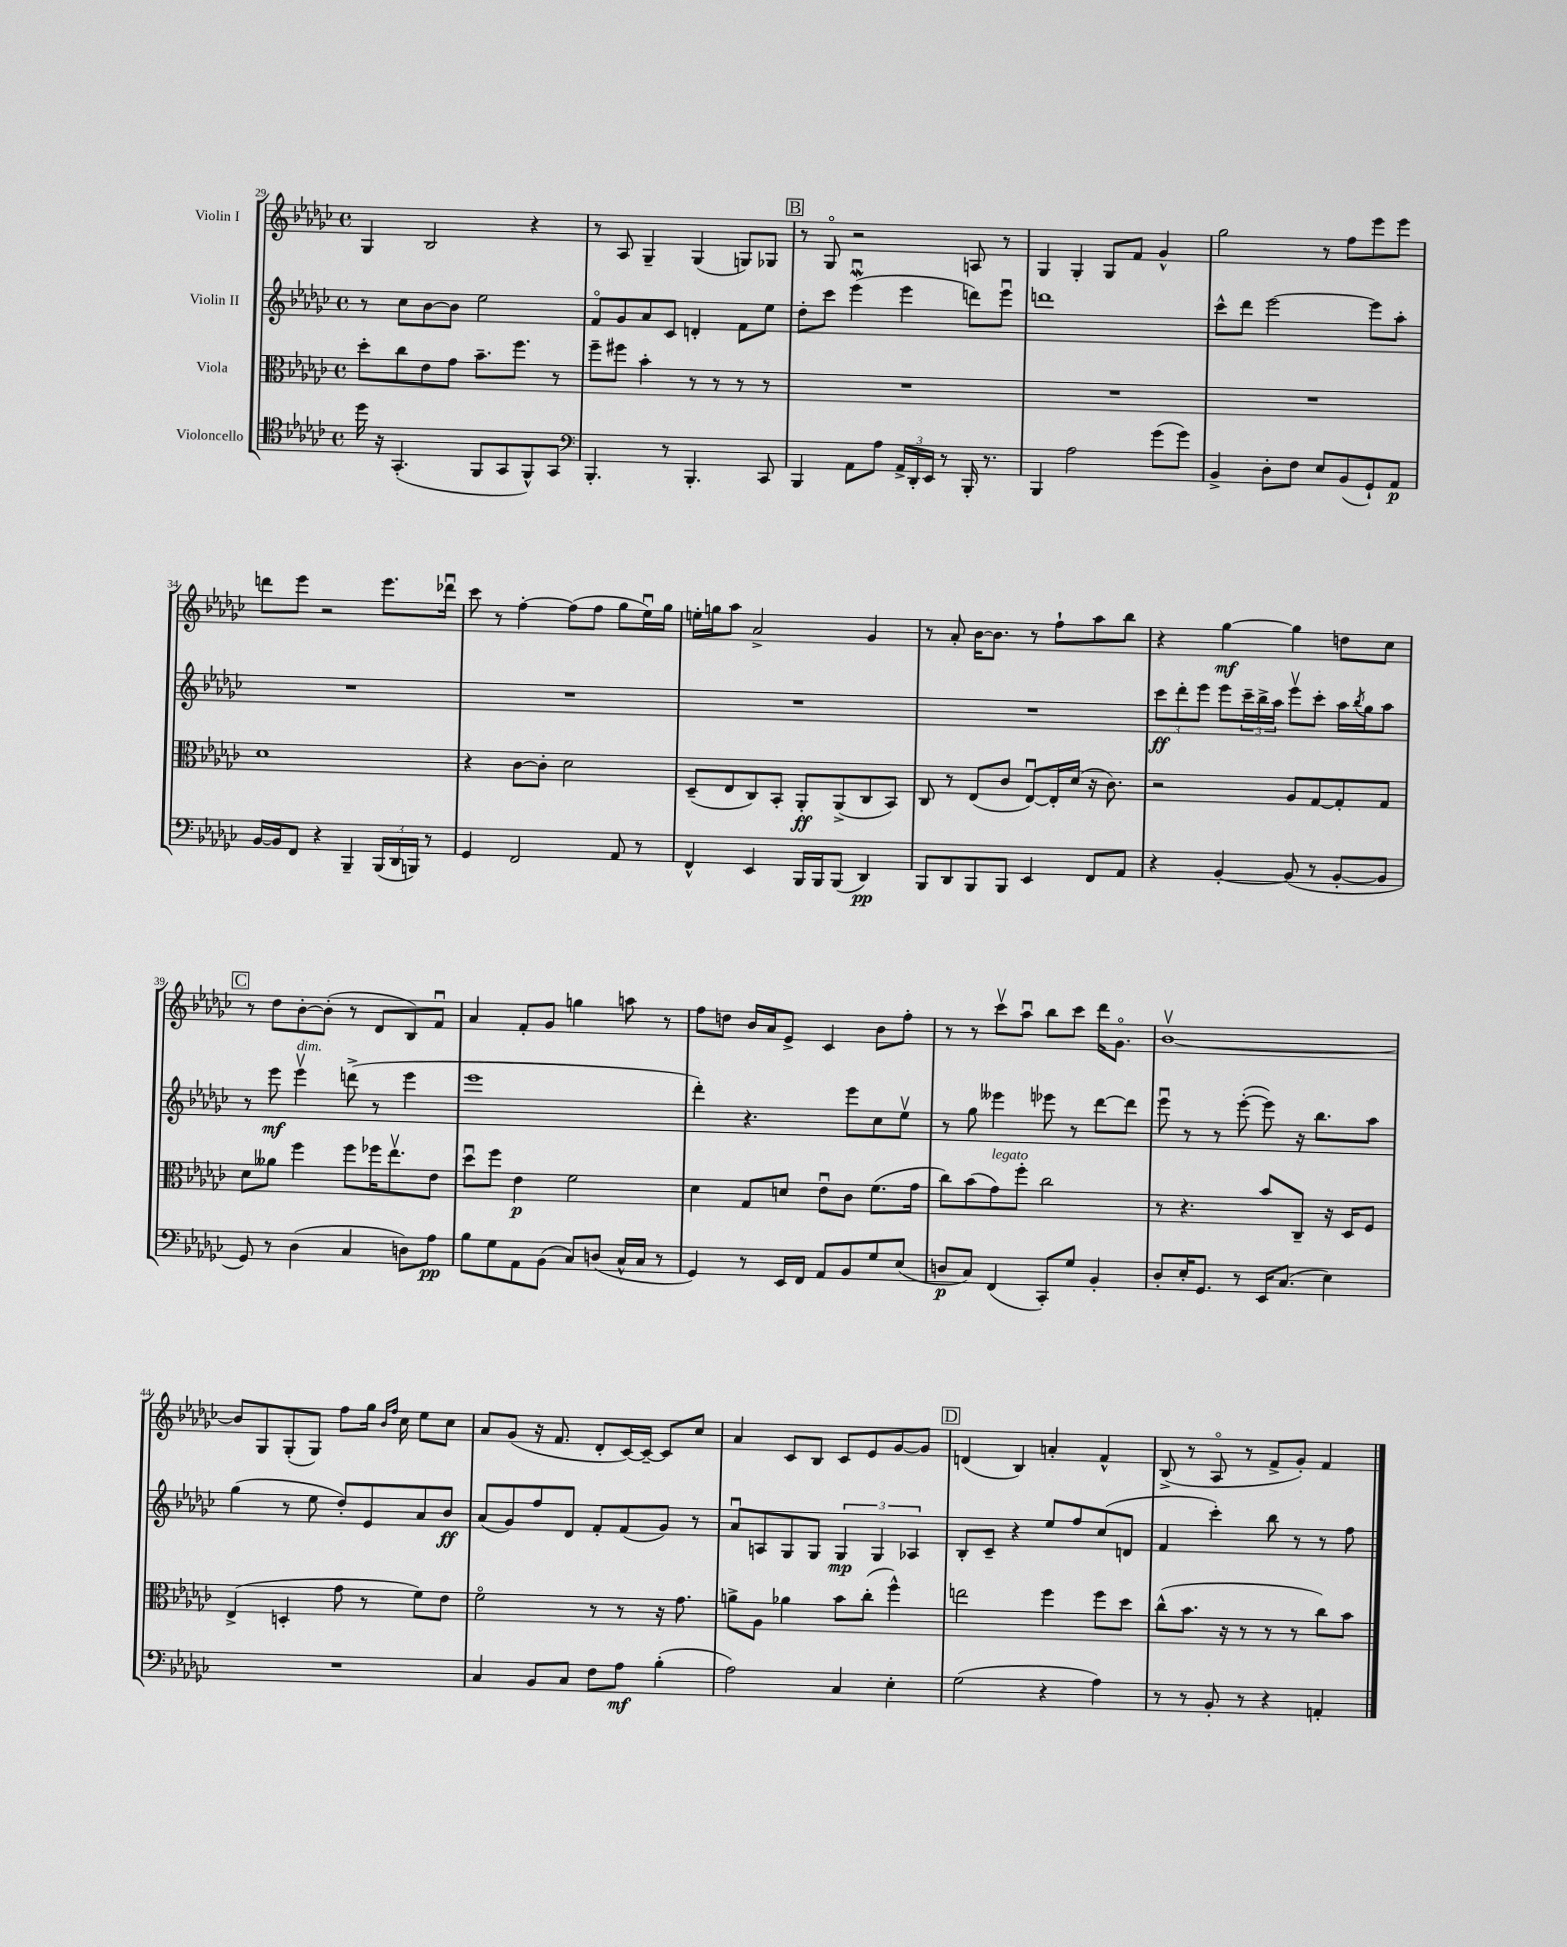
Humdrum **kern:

**kern	**dynam	**kern	**dynam	**kern	**dynam	**kern	**dynam
*part4	*part4	*part3	*part3	*part2	*part2	*part1	*part1
*staff4	*staff4	*staff3	*staff3	*staff2	*staff2	*staff1	*staff1
*I"Violoncello	*	*I"Viola	*	*I"Violin II	*	*I"Violin I	*
*clefC4	*	*clefC3	*	*clefG2	*	*clefG2	*
*k[b-e-a-d-g-c-]	*	*k[b-e-a-d-g-c-]	*	*k[b-e-a-d-g-c-]	*	*k[b-e-a-d-g-c-]	*
*M4/4	*	*M4/4	*	*M4/4	*	*M4/4	*
*met(c)	*	*met(c)	*	*met(c)	*	*met(c)	*
=29	=29	=29	=29	=29	=29	=29	=29
16dd-\	.	8dd-'\L	.	8r	.	4G-/	.
16r	.	.	.	.	.	.	.
(4.GG-'/	.	8cc-\	.	8cc-\L	.	.	.
.	.	8e-\	.	[8b-\	.	2B-/	.
.	.	8g-\J	.	8b-\J]	.	.	.
8FF/L	.	8.b-~\L	.	2ee-\	.	.	.
8GG-/	.	.	.	.	.	.	.
.	.	8.ff\J	.	.	.	.	.
8FF^^/)	.	.	.	.	.	4r	.
8GG-/J	.	8r	.	.	.	.	.
=30	=30	=30	=30	=30	=30	=30	=30
*clefF4	*	*	*	*	*	*	*
4.BBB-'/	.	8ff~\L	.	8f/L	.	8r	.
.	.	8ff#X\J	.	8g-/	.	8A-/	.
.	.	4b-'\	.	8a-/	.	4G-~/	.
8r	.	.	.	8c-/J	.	.	.
4.BBB-'/	.	8r	.	4dn'/	.	(4G-/	.
.	.	8r	.	.	.	.	.
.	.	8r	.	8f\L	.	8Gn/L)	.
8CC-/	.	8r	.	8ee-\J	.	8G-X/J	.
!!LO:REH:place=s1:t=B
=31	=31	=31	=31	=31	=31	=31	=31
4BBB-/	.	1r	.	8dd-'\L	.	8r	.
.	.	.	.	8ccc-\J	.	8G-/	.
8AA-\L	.	.	.	(4eee-Wu\	.	2r	.
8A-\J	.	.	.	.	.	.	.
24AA-^/LL	.	.	.	4eee-\	.	.	.
24DD-'/	.	.	.	.	.	.	.
24EE-/JJ	.	.	.	.	.	.	.
8r	.	.	.	.	.	.	.
16BBB-'/	.	.	.	8dddn\L)	.	8An/	.
8.r	.	.	.	.	.	.	.
.	.	.	.	8eee-u\J	.	8r	.
=32	=32	=32	=32	=32	=32	=32	=32
4BBB-/	.	1r	.	1dddn	.	4G-/	.
2A-\	.	.	.	.	.	4G-'/	.
.	.	.	.	.	.	8G-/L	.
.	.	.	.	.	.	8f/J	.
(8g-\L	.	.	.	.	.	4g-^^/	.
8g-\J)	.	.	.	.	.	.	.
=33	=33	=33	=33	=33	=33	=33	=33
4BB-^/	.	1r	.	8ccc-^^\L	.	2gg-\	.
.	.	.	.	8ddd-\J	.	.	.
8D-'\L	.	.	.	[2eee-\	.	.	.
8F\J	.	.	.	.	.	.	.
8E-/L	.	.	.	.	.	8r	.
(8BB-/	.	.	.	.	.	8ff\L	.
8GG-`/)	.	.	.	8eee-\L]	.	8eee-\	.
8AA-/J	p	.	.	8aa-'\J	.	8eee-\J	.
!!LO:LB:g=z
=34	=34	=34	=34	=34	=34	=34	=34
[16BB-/LL	.	1d-	.	1r	.	8dddn\L	.
16BB-/J]	.	.	.	.	.	.	.
8FF/J	.	.	.	.	.	8eee-\J	.
4r	.	.	.	.	.	2r	.
4BBB-~/	.	.	.	.	.	.	.
(24BBB-/LL	.	.	.	.	.	8.eee-\L	.
24DD-/	.	.	.	.	.	.	.
24BBBn/JJ)	.	.	.	.	.	.	.
8r	.	.	.	.	.	.	.
.	.	.	.	.	.	16ddd-Xu\Jk	.
=35	=35	=35	=35	=35	=35	=35	=35
4GG-/	.	4r	.	1r	.	8ccc-\	.
.	.	.	.	.	.	8r	.
2FF/	.	[8c-\L	.	.	.	[4ff'\	.
.	.	8c-'\J]	.	.	.	.	.
.	.	2d-\	.	.	.	(8ff\L]	.
.	.	.	.	.	.	8ff\J	.
8AA-/	.	.	.	.	.	8gg-\L	.
8r	.	.	.	.	.	16ee-u\L)	.
.	.	.	.	.	.	16gg-\JJ	.
=36	=36	=36	=36	=36	=36	=36	=36
4FF^^/	.	(8D-~/L	.	1r	.	16een'\LL	.
.	.	.	.	.	.	16ggn\J	.
.	.	8E-/	.	.	.	8aa-\J	.
4EE-/	.	8C-/)	.	.	.	2a-^/	.
.	.	8BB-'/J	.	.	.	.	.
16BBB-/LL	.	8AA-'/L	ff	.	.	.	.
16BBB-/J	.	.	.	.	.	.	.
(8BBB-/J	.	(8AA-^/	.	.	.	.	.
4DD-/)	pp	8C-/	.	.	.	4g-/	.
.	.	8BB-/J)	.	.	.	.	.
=37	=37	=37	=37	=37	=37	=37	=37
8BBB-/L	.	8C-/	.	1r	.	8r	.
8DD-/	.	8r	.	.	.	8a-'/	.
8BBB-/	.	(8E-/L	.	.	.	[16b-\KL	.
.	.	.	.	.	.	8.b-\J]	.
8BBB-/J	.	8c-/J	.	.	.	.	.
4EE-/	.	[8E-u/L)	.	.	.	8r	.
.	.	16E-'/L]	.	.	.	8ff`\L	.
.	.	(16d-/JJ	.	.	.	.	.
8FF/L	.	16r	.	.	.	8aa-\	.
.	.	8.c-\)	.	.	.	.	.
8AA-/J	.	.	.	.	.	8bb-\J	.
=38	=38	=38	=38	=38	=38	=38	=38
4r	.	2r	.	12ccc-\L	ff	4r	.
.	.	.	.	12ddd-'\	.	.	.
.	.	.	.	12eee-\J	.	.	.
[4BB-'/	.	.	.	8eee-\L	.	[4gg-\	mf
.	.	.	.	24ccc-~\L	.	.	.
.	.	.	.	24bb-^\	.	.	.
.	.	.	.	24aa-\JJ	.	.	.
(8BB-/]	.	8A-/L	.	8eee-v\L	.	4gg-\]	.
8r	.	[8G-/	.	8ccc-'\J	.	.	.
[8BB-'/L	.	8G-'/]	.	16aa-\LL	.	8ddn\L	.
.	.	.	.	8qbb-/	.	.	.
.	.	.	.	16gg-\J	.	.	.
8BB-/J]	.	8G-/J	.	8aa-\J	.	8cc-\J	.
!!LO:LB:g=z
!!LO:REH:place=s1:t=C
=39	=39	=39	=39	=39	=39	=39	=39
8GG-/)	.	8d-\L	.	8r	.	8r	.
8r	.	8a--X\J	.	8eee-\	mf	8dd-\L	.
!	!	!	!	!LO:TX:a:i:t=dim.	!	!	!
(4D-\	.	4ff\	.	4eee-v\	.	[8b-'\	.
.	.	.	.	.	.	(8b-'\J]	.
4C-/	.	8ff\L	.	(8dddn^\	.	8r	.
.	.	16ff-X\K	.	8r	.	8d-/L	.
.	.	8.ee-v\	.	.	.	.	.
8Dn\L)	.	.	.	4eee-\	.	8B-/)	.
8A-\J	pp	8e-\J	.	.	.	8fu/J	.
=40	=40	=40	=40	=40	=40	=40	=40
8B-\L	.	8dd-u\L	.	1eee-	.	4a-/	.
8G-\	.	8ff\J	.	.	.	.	.
8AA-\	.	4e-\	p	.	.	8f'/L	.
(8BB-\J	.	.	.	.	.	8g-/J	.
8C-/L)	.	2f\	.	.	.	4ggn\	.
(8Dn/J	.	.	.	.	.	.	.
16C-^^/LL	.	.	.	.	.	8aan\	.
16C-/JJ	.	.	.	.	.	.	.
8r	.	.	.	.	.	8r	.
=41	=41	=41	=41	=41	=41	=41	=41
4GG-/)	.	4d-\	.	4ddd-'\)	.	8ff\L	.
.	.	.	.	.	.	8ddn\J	.
8r	.	8G-/L	.	4.r	.	16b-/LL	.
.	.	.	.	.	.	16a-/J	.
16EE-/LL	.	8dn/J	.	.	.	8e-^/J	.
16FF/JJ	.	.	.	.	.	.	.
8AA-/L	.	8e-u\L	.	.	.	4c-/	.
8BB-/	.	8c-\J	.	8eee-\L	.	.	.
8G-/	.	(8.f\L	.	8cc-\	.	8b-\L	.
(8E-/J	.	.	.	8ee-v\J	.	8ff'\J	.
.	.	16g-\Jk	.	.	.	.	.
=42	=42	=42	=42	=42	=42	=42	=42
8Dn/L	p	8cc-\L)	.	8r	.	8r	.
8C-/J)	.	(8b-\	.	8gg-\	.	8r	.
!	!	!LO:TX:a:i:t=legato	!	!	!	!	!
(4FF/	.	8g-\)	.	4eee--X\	.	8ccc-v\L	.
.	.	8ff'\J	.	.	.	8aa-u\J	.
8CC-'/L)	.	2cc-\	.	8eee-X\	.	8bb-\L	.
8G-/J	.	.	.	8r	.	8ccc-\J	.
4BB-'/	.	.	.	[8ddd-\L	.	16ddd-\KL	.
.	.	.	.	.	.	8.g-\J	.
.	.	.	.	8ddd-\J]	.	.	.
=43	=43	=43	=43	=43	=43	=43	=43
8D-'/L	.	8r	.	8eee-u\	.	[1b-v	.
16E-'/K	.	4.r	.	8r	.	.	.
8.GG-/J	.	.	.	.	.	.	.
.	.	.	.	8r	.	.	.
8r	.	.	.	([8eee-'\	.	.	.
16EE-/KL	.	8b-/L	.	8eee-\])	.	.	.
(8.C-/J	.	.	.	.	.	.	.
.	.	8C-~/J	.	16r	.	.	.
.	.	.	.	8.bb-\L	.	.	.
4E-\)	.	16r	.	.	.	.	.
.	.	16D-/KL	.	.	.	.	.
.	.	8F/J	.	8aa-\J	.	.	.
!!LO:LB:g=z
=44	=44	=44	=44	=44	=44	=44	=44
1r	.	(4E-^/	.	(4gg-\	.	8b-/L]	.
.	.	.	.	.	.	8G-/	.
.	.	4Dn'/	.	8r	.	(8G-'/	.
.	.	.	.	8ee-\	.	8G-/J)	.
.	.	8g-\	.	8dd-'/L)	.	8ff\L	.
.	.	8r	.	8e-/	.	16gg-\Jk	.
.	.	.	.	.	.	16qqb-/LL	.
.	.	.	.	.	.	16qqff/JJ	.
.	.	.	.	.	.	16cc-\	.
.	.	8f\L)	.	8a-/	.	8ee-\L	.
.	.	8e-\J	.	8b-/J	ff	8cc-\J	.
=45	=45	=45	=45	=45	=45	=45	=45
4C-/	.	2f\	.	(8a-/L	.	8a-/L	.
.	.	.	.	8g-/)	.	(8g-/J	.
8BB-/L	.	.	.	8ff/	.	16r	.
.	.	.	.	.	.	8.f/	.
8C-/J	.	.	.	8d-/J	.	.	.
8F\L	.	8r	.	8f'/L	.	8d-'/L	.
8A-\J	mf	8r	.	(8f/	.	[16c-/L)	.
.	.	.	.	.	.	16c-~/JJ_	.
(4B-'\	.	16r	.	8g-/J)	.	8c-/L]	.
.	.	8.g-\	.	.	.	.	.
.	.	.	.	8r	.	8cc-/J	.
=46	=46	=46	=46	=46	=46	=46	=46
2A-\)	.	8an^\L	.	8a-u/L	.	4a-/	.
.	.	8A-\J	.	8An/	.	.	.
.	.	4a-X\	.	8G-/	.	8c-/L	.
.	.	.	.	8G-/J	.	8B-/J	.
4C-/	.	8b-\L	.	6G-/	mp	8c-/L	.
.	.	(8cc-'\J	.	.	.	8e-/	.
.	.	.	.	6G-/	.	.	.
4E-'\	.	4ff^^\)	.	.	.	[8g-/	.
.	.	.	.	6A-X/	.	.	.
.	.	.	.	.	.	8g-/J]	.
!!LO:REH:place=s1:t=D
=47	=47	=47	=47	=47	=47	=47	=47
(2G-\	.	2een\	.	8B-'/L	.	(4dn/	.
.	.	.	.	8c-~/J	.	.	.
.	.	.	.	4r	.	4B-/)	.
4r	.	4ff\	.	8ee-/L	.	4an'/	.
.	.	.	.	8ff/	.	.	.
4A-\)	.	8ff\L	.	(8cc-/	.	4f^^/	.
.	.	8dd-\J	.	8dn/J	.	.	.
=48	=48	=48	=48	=48	=48	=48	=48
8r	.	(8cc-^^\L	.	4f/	.	(8B-^/	.
8r	.	8.b-\J	.	.	.	8r	.
8BB-'/	.	.	.	4ccc-'\)	.	8A-/	.
.	.	16r	.	.	.	.	.
8r	.	8r	.	.	.	8r	.
4r	.	8r	.	8bb-\	.	8f^/L	.
.	.	8r	.	8r	.	8g-'/J)	.
4AAn'/	.	8cc-\L)	.	8r	.	4f/	.
.	.	8b-\J	.	8ff\	.	.	.
==	==	==	==	==	==	==	==
*-	*-	*-	*-	*-	*-	*-	*-
